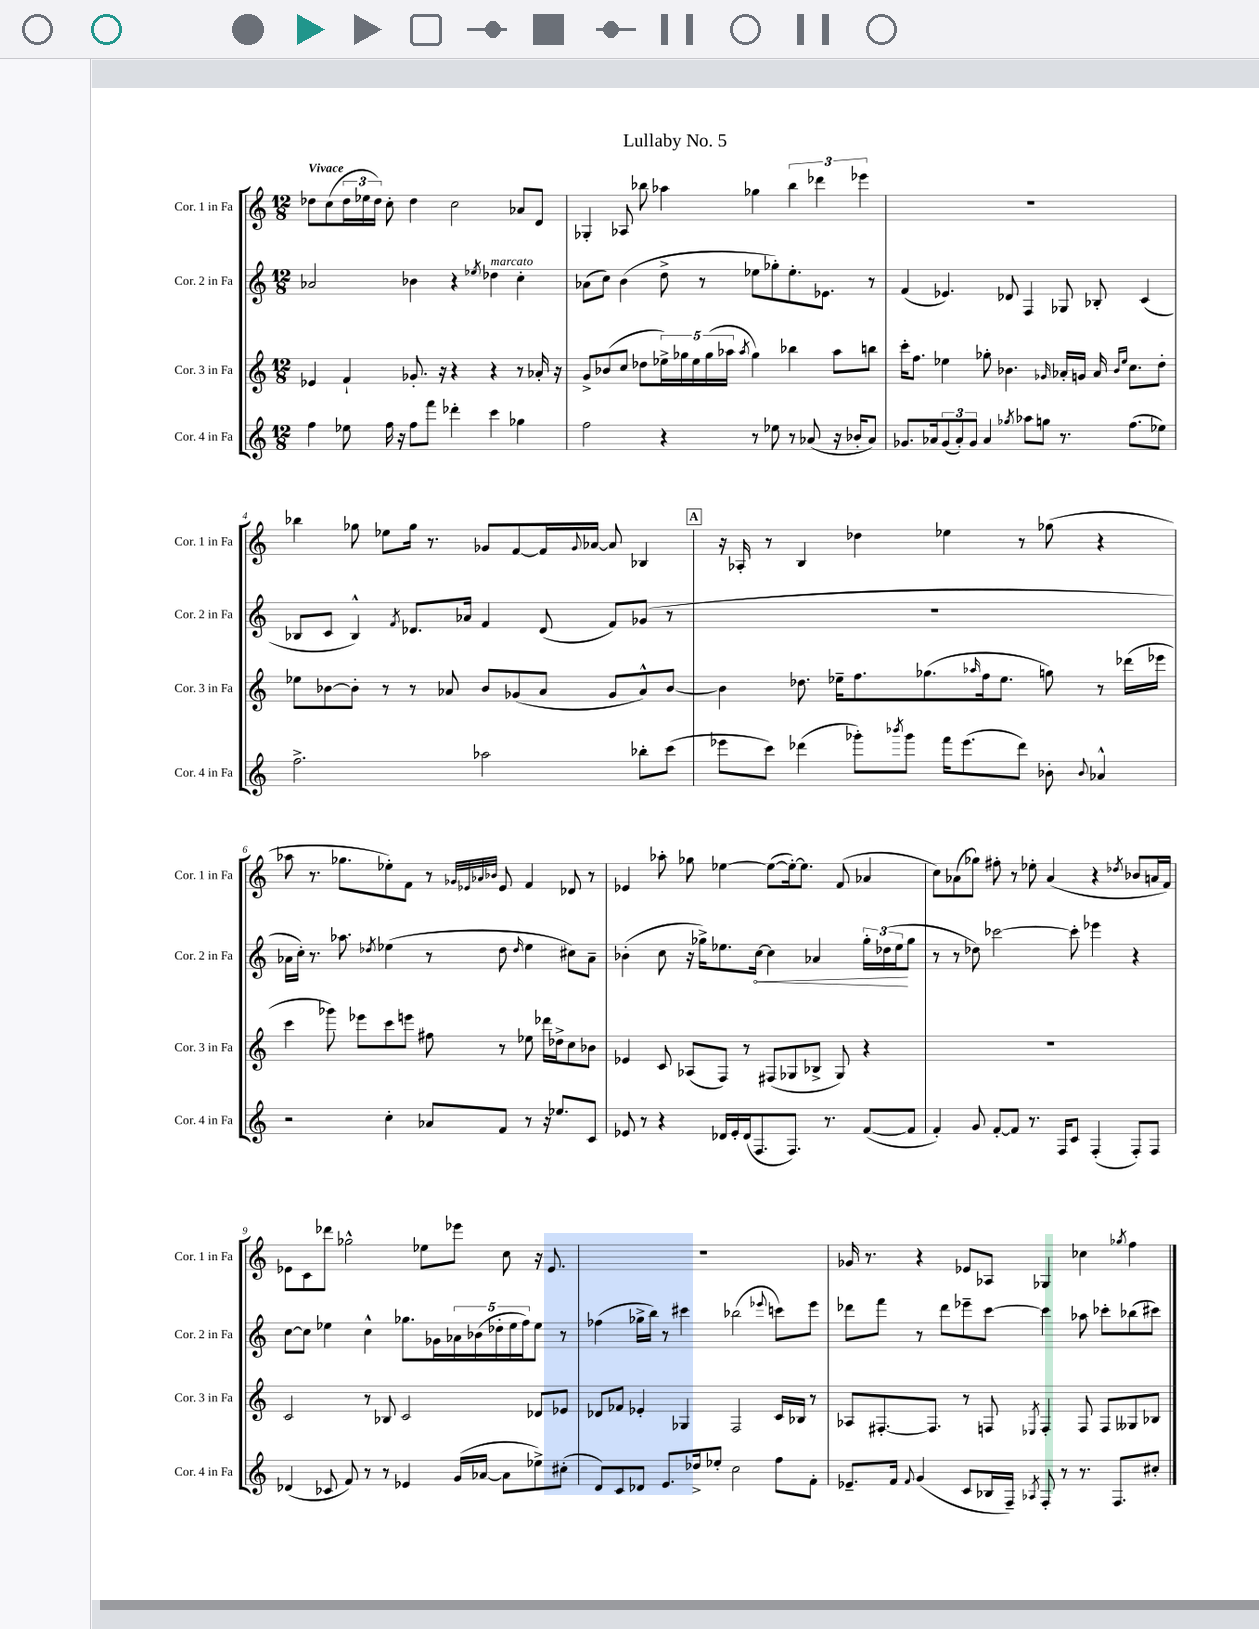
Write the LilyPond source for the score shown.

\header { title = "Lullaby No. 5" }
<<
\new StaffGroup <<
\new Staff = "s0" \with { instrumentName = "Cor. 1 in Fa" shortInstrumentName = "Cor. 1 in Fa" } {
    \clef treble \key c \major \numericTimeSignature \time 12/8 \tempo "Vivace"
    des''8 c''8( \tuplet 3/2 { des''16 ees''16 des''16) } c''8-. des''4 c''2 aes'8 d'8 |
    ges4-. aes8 bes''8 aes''4 ges''4 \tuplet 3/2 { bes''4 des'''4 ees'''4 } |
    R1. |
    bes''4 ges''8 ees''8 ges''16 r8. ges'8 f'8~ f'16 \appoggiatura { ges'8 } aes'16~ aes'8 bes4 |
    \mark \markup { \box "A" } r16 aes16-. r8 b4 des''4 ees''4 r8 ges''8( r4 |
    aes''8 r8. ges''8. ees''8-.) f'8 r8 \grace { ges'32 ees'32 aes'32 bes'32 } ees'8 f'4 des'8 r8 |
    ees'4 aes''8-. ges''8 ees''4~ ees''8~( ees''16~-.) ees''8. f'8( aes'4 |
    c''8) aes'8( ges''8) fis''8-. r8 ees''8-. aes'4( r4 \acciaccatura { des''8 } bes'8 a'16 f'16) |
    ees'8 c'8 des'''8 ges''2-^ ees''8 ees'''8 c''8 r16 ees'8. |
    R1. |
    ges'16 r8. r4 ees'8 aes8 ges4 ces''4 \acciaccatura { ges''8 } f''4 \bar "|." |
}
\new Staff = "s1" \with { instrumentName = "Cor. 2 in Fa" shortInstrumentName = "Cor. 2 in Fa" } {
    \clef treble \key c \major \numericTimeSignature \time 12/8
    aes'2 bes'4 r4 \acciaccatura { ees''8 } des''4^\markup { \italic "marcato" } c''4-. |
    aes'8( c''8) b'4( d''8-> r8 ees''8 ges''8-.) ees''8.-. ees'8. r8 |
    f'4( ees'4.) des'8 f4 ges8 bes8-. c'4( |
    bes8 c'8 bes4-^) \acciaccatura { f'8 } des'8. aes'16 f'4 des'8( f'8) ges'8( r8 |
    \mark \markup { \box "A" } R1. |
    aes'16 c''16-.) r8. aes''8. \acciaccatura { des''8 } ees''4( r8 des''8 \grace { des''16 } ees''4 cis''8) aes'8-- |
    bes'4-.( c''8 r16 ges''16->) ees''8. \once \override Hairpin.circled-tip = ##t c''16~\< c''4 aes'4 \tuplet 3/2 { ges''16-. des''16( ees''16\! } ges''8 |
    r8 r8 des''8) ces'''2~ ces'''8-. ees'''4 r4 |
    c''8~ c''8 ees''4 c''4-^ ges''8. ges'16 \tuplet 5/4 { aes'16 bes'16( des''16-. ees''16 f''16) } ees''8 r8 |
    fes''4( ges''16-> b''16) r8 cis'''4 bes''2( \appoggiatura { ees'''8 } c'''8) ees'''8 |
    des'''8 f'''8 r8 des'''8 ees'''8-- c'''8~ c'''4 aes''8 ces'''8-. bes''8( cis'''8) \bar "|." |
}
\new Staff = "s2" \with { instrumentName = "Cor. 3 in Fa" shortInstrumentName = "Cor. 3 in Fa" } {
    \clef treble \key c \major \numericTimeSignature \time 12/8
    ees'4 f'4-! ges'8.-. r16 r4 r4 r8 aes'16-. r16 |
    g'8-> bes'8( c''8 des''8 \tuplet 5/4 { ees''16->) ges''16 ees''16 ges''16( aes''16 } \acciaccatura { aes''8 } ges''4) bes''4 aes''8 b''8 |
    c'''16-. f''8. ees''4 ges''8-. bes'4. \grace { ges'16 } aes'16-. g'16 aes'16 \grace { bes'16 ees''16 } c''8. d''8-. |
    ees''8 bes'8~ bes'8-. r8 r8 aes'8 bes'8 ges'8( aes'8 ges'8 aes'8-^) bes'8~ |
    \mark \markup { \box "A" } bes'4 des''8. ees''16-- f''8. ges''8.( \grace { aes''16 } f''16 ees''8. g''8) r8 des'''16( ees'''16 |
    c'''4 ges'''8) ees'''8 c'''8 e'''8 fis''8 r8 ees''8 des'''16 des''16-> c''8 bes'8 |
    ees'4 c'8 aes8( f8) r8 fis8( ges8 bes8-> ges8) r4 |
    R1. |
    c'2 r8 bes8 c'2 des'8 ees'8 |
    des'8 fes'8 ees'4-. ges4 f2 c'16 bes16 r8 |
    aes8 fis8.~-. fis8. r8 f8 \acciaccatura { ees8 } f4-. f8 f8 geses8 bes8 \bar "|." |
}
\new Staff = "s3" \with { instrumentName = "Cor. 4 in Fa" shortInstrumentName = "Cor. 4 in Fa" } {
    \clef treble \key c \major \numericTimeSignature \time 12/8
    f''4 ees''8 f''16 r16 f''8 f'''8 des'''4-. c'''4 ges''4 |
    f''2 r4 r8 ees''8 r8 aes'8( r16 bes'16-. aes'8) |
    ges'8. aes'16 \tuplet 3/2 { ges'8( aes'8-.) ges'8 } aes'4 \acciaccatura { ges''8 } aes''8 g''8 r8. f''8.( ees''8) |
    f''2.-> aes''2 bes''8-. c'''8( |
    \mark \markup { \box "A" } ees'''8 c'''8) des'''4( ges'''8-.) \acciaccatura { bes'''8 } ges'''8 f'''16 ees'''8.( des'''8) bes'8-. \appoggiatura { bes'8 } aes'4-^ |
    r2 c''4-. aes'8 f'8 r8 r16 ees''8. c'8 |
    ees'8 r8 r4 des'16 ees'16-. des'16( f8. f8.) r8. f'8~( f'8 |
    f'4-.) g'8 f'8~-. f'8 r8. f16 c'8 f4-.( f8-.) f8 |
    des'4( ces'8 f'8) r8 r8 ees'4 g'16( aes'16~ aes'8 ees''8->) cis''8-.( |
    d'8) c'8 des'8 e'8. des''16-> ees''8-. c''2 f''8 f'8-. |
    ees'8.-- f'16 \appoggiatura { f'8 } g'4( c'8 bes16 f16--) \acciaccatura { aes8 } f8-. r8 r8. f8. cis''8-. \bar "|." |
}
>>
>>
